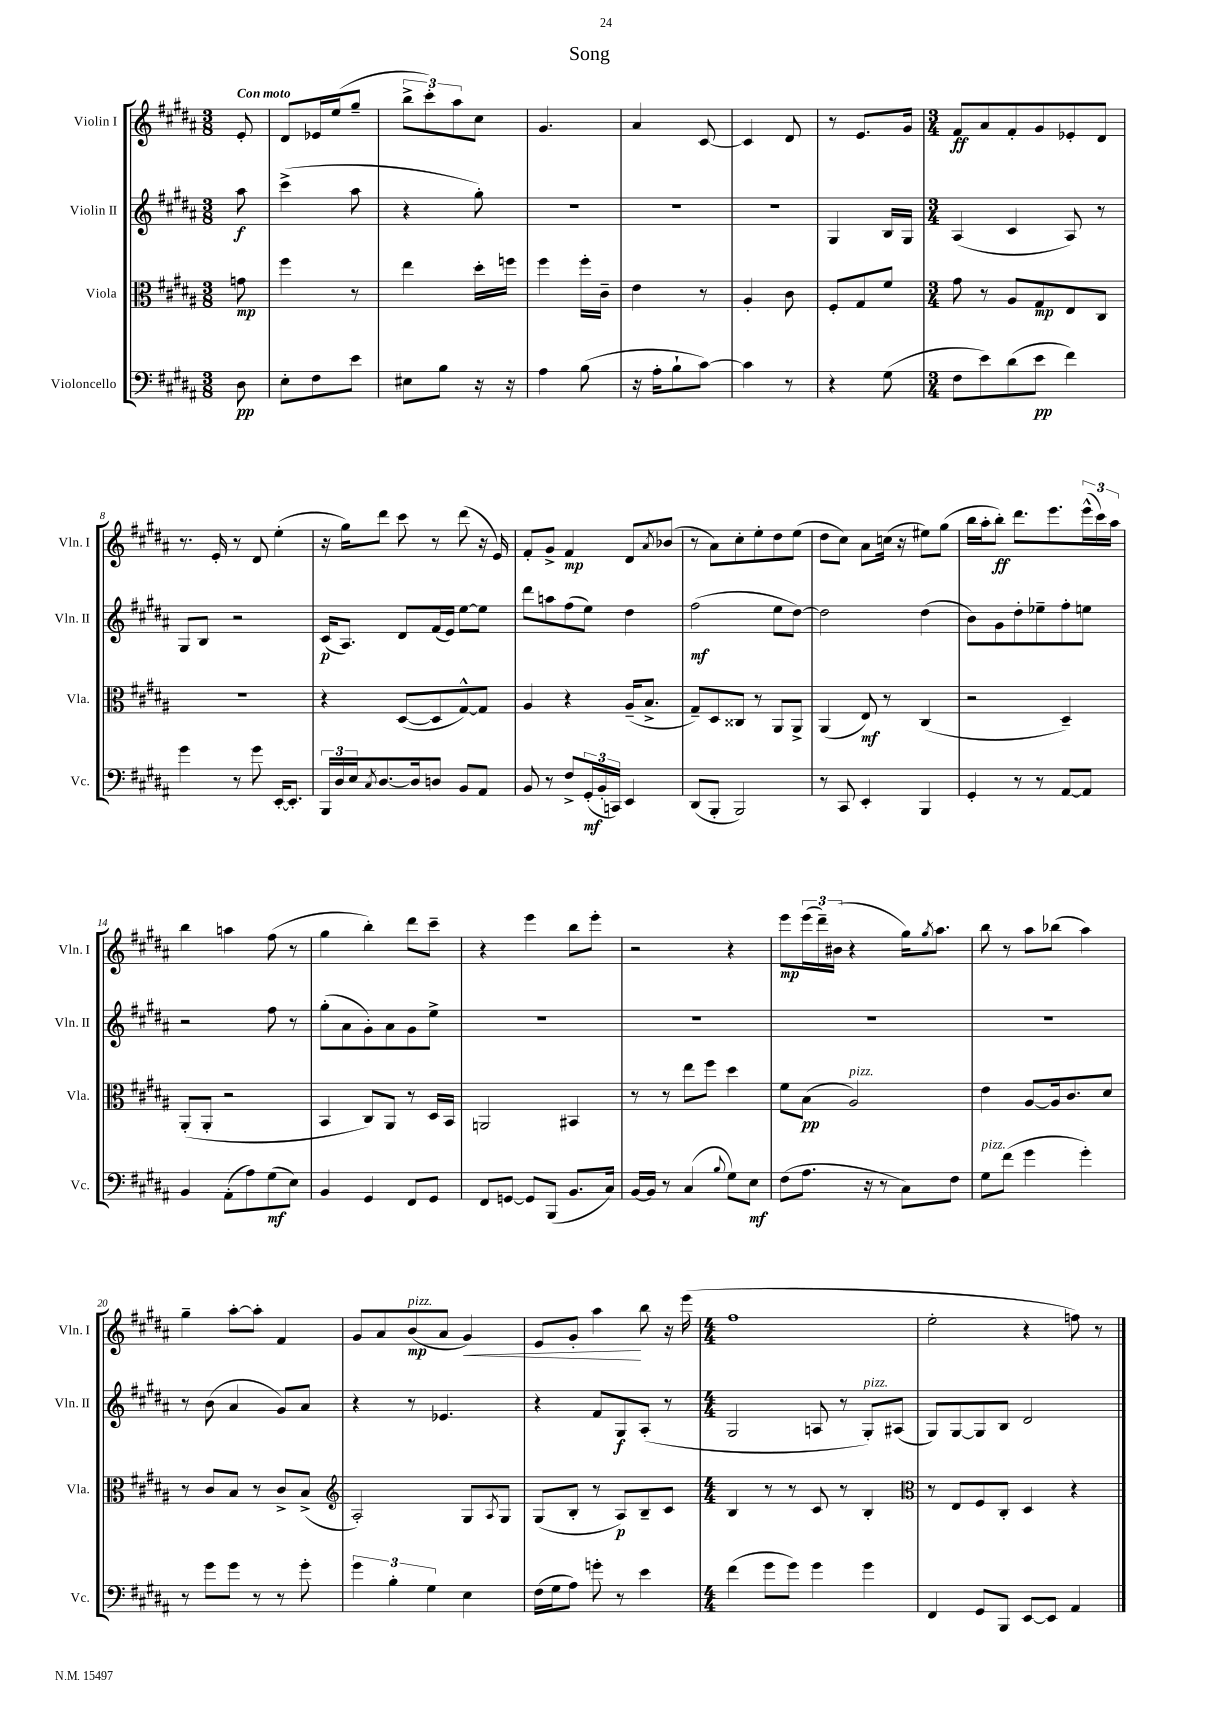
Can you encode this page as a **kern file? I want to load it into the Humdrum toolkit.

**kern	**dynam	**kern	**dynam	**kern	**dynam	**kern	**dynam
*part4	*part4	*part3	*part3	*part2	*part2	*part1	*part1
*staff4	*staff4	*staff3	*staff3	*staff2	*staff2	*staff1	*staff1
*I"Violoncello	*	*I"Viola	*	*I"Violin II	*	*I"Violin I	*
*I'Vc.	*	*I'Vla.	*	*I'Vln. II	*	*I'Vln. I	*
*clefF4	*	*clefC3	*	*clefG2	*	*clefG2	*
*k[f#c#g#d#a#]	*	*k[f#c#g#d#a#]	*	*k[f#c#g#d#a#]	*	*k[f#c#g#d#a#]	*
*M3/8	*	*M3/8	*	*M3/8	*	*M3/8	*
=	=	=	=	=	=	=	=
!	!	!	!	!	!	!LO:TX:a:B:t=Con moto	!
8D#\	pp	8gn\	mp	8aa#\	f	8e'/	.
=1	=1	=1	=1	=1	=1	=1	=1
8E'\L	.	4ff#\	.	(4ccc#^\	.	8d#/L	.
8F#\	.	.	.	.	.	16e-X/L	.
.	.	.	.	.	.	(16ee/J	.
8e\J	.	8r	.	8aa#\	.	8gg#~/J	.
=2	=2	=2	=2	=2	=2	=2	=2
8E#X\L	.	4ee\	.	4r	.	12bb^\L	.
.	.	.	.	.	.	12ccc#'\)	.
8B\J	.	.	.	.	.	.	.
.	.	.	.	.	.	12aa#\	.
16r	.	16dd#'\LL	.	8gg#'\)	.	8cc#\J	.
16r	.	16ffn\JJ	.	.	.	.	.
=3	=3	=3	=3	=3	=3	=3	=3
4A#\	.	4ff#\	.	4.r	.	4.g#/	.
(8B\	.	16ff#'\LL	.	.	.	.	.
.	.	16c#~\JJ	.	.	.	.	.
=4	=4	=4	=4	=4	=4	=4	=4
16r	.	4e\	.	4.r	.	4a#/	.
16A#'\KL	.	.	.	.	.	.	.
8B`\	.	.	.	.	.	.	.
[8c#\J)	.	8r	.	.	.	[8c#/	.
=5	=5	=5	=5	=5	=5	=5	=5
4c#\]	.	4A#'/	.	4.r	.	4c#/]	.
8r	.	8c#\	.	.	.	8d#/	.
=6	=6	=6	=6	=6	=6	=6	=6
4r	.	8F#'/L	.	4G#/	.	8r	.
.	.	8G#/	.	.	.	8.e/L	.
(8G#\	.	8f#/J	.	16B/LL	.	.	.
.	.	.	.	16G#/JJ	.	16g#/Jk	.
=7	=7	=7	=7	=7	=7	=7	=7
*M3/4	*	*M3/4	*	*M3/4	*	*M3/4	*
8F#\L	.	8g#\	.	(4A#/	.	8f#/L	ff
8e\)	.	8r	.	.	.	8a#/	.
(8d#\	.	8A#/L	.	4c#/	.	8f#'/	.
8e\J	pp	8G#/	mp	.	.	8g#/	.
4f#\)	.	8E/	.	8A#/)	.	8e-X'/	.
.	.	8C#/J	.	8r	.	8d#/J	.
!!LO:LB:g=z
=8	=8	=8	=8	=8	=8	=8	=8
4g#\	.	2.r	.	8G#/L	.	8.r	.
.	.	.	.	8B/J	.	.	.
.	.	.	.	.	.	16e'/	.
8r	.	.	.	2r	.	8r	.
8g#\	.	.	.	.	.	8d#/	.
[16EE'/KL	.	.	.	.	.	(4ee'\	.
8.EE'/J]	.	.	.	.	.	.	.
=9	=9	=9	=9	=9	=9	=9	=9
24BBB/LL	.	4r	.	(16c#/KL	p	16r	.
24D#/	.	.	.	.	.	.	.
.	.	.	.	8.A#/J)	.	16gg#\KL)	.
24E/J	.	.	.	.	.	.	.
8qC#/	.	.	.	.	.	.	.
[8.D#/	.	.	.	.	.	8ddd#\J	.
.	.	([8D#/L	.	8d#/L	.	8ccc#\	.
16D#/k]	.	.	.	.	.	.	.
8Dn/J	.	8D#/]	.	(16f#/L	.	8r	.
.	.	.	.	16e/JJ)	.	.	.
8BB/L	.	[8G#^^/)	.	[8ee\L	.	(8ddd#\	.
8AA#/J	.	8G#/J]	.	8ee\J]	.	16r	.
.	.	.	.	.	.	16e/)	.
=10	=10	=10	=10	=10	=10	=10	=10
8BB/	.	4A#/	.	8ddd#\L	.	8f#'/L	.
8r	.	.	.	8aan\	.	8g#^/J	.
8F#^/L	.	4r	.	(8ff#\	.	4f#/	mp
(24GG#'/L	mf	.	.	8ee\J)	.	.	.
24BB'/	.	.	.	.	.	.	.
24CCn/JJ)	.	.	.	.	.	.	.
4EE/	.	(16A#~/KL	.	4dd#\	.	8d#/L	.
.	.	8.B^/J	.	.	.	.	.
.	.	.	.	.	.	8qa#/	.
.	.	.	.	.	.	(8b-X/J	.
=11	=11	=11	=11	=11	=11	=11	=11
(8DD#/L	.	8G#~/L)	.	(2ff#\	mf	8r	.
8BBB'/J	.	8D#/	.	.	.	8a#\L)	.
2BBB/)	.	8C##X/J	.	.	.	8cc#'\	.
.	.	8r	.	.	.	8ee'\	.
.	.	8AA#/L	.	8ee\L	.	8dd#\	.
.	.	8AA#^/J	.	[8dd#\J)	.	(8ee\J	.
=12	=12	=12	=12	=12	=12	=12	=12
8r	.	(4AA#/	.	2dd#\]	.	8dd#\L	.
8CC#/	.	.	.	.	.	8cc#\J)	.
4EE'/	.	8E/)	mf	.	.	8a#\L	.
.	.	8r	.	.	.	(16ccn\Jk	.
.	.	.	.	.	.	16r	.
4BBB/	.	(4C#/	.	(4dd#\	.	8ee#X\L)	.
.	.	.	.	.	.	(8gg#\J	.
=13	=13	=13	=13	=13	=13	=13	=13
4GG#'/	.	2r	.	8b\L)	.	16bb\LL	.
.	.	.	.	.	.	16aa#'\J	.
.	.	.	.	8g#\	.	8bb'\J)	ff
8r	.	.	.	8dd#'\	.	8.ddd#\L	.
8r	.	.	.	8ee-X~\	.	.	.
.	.	.	.	.	.	8.eee\	.
[8AA#/L	.	4D#~/)	.	8ff#'\	.	.	.
8AA#/J]	.	.	.	8een\J	.	(24eee^^\L	.
.	.	.	.	.	.	24ccc#\)	.
.	.	.	.	.	.	24aa#\JJ	.
!!LO:LB:g=z
=14	=14	=14	=14	=14	=14	=14	=14
4BB/	.	(8AA#'/L	.	2r	.	4bb\	.
.	.	8AA#'/J	.	.	.	.	.
(8AA#'\L	.	2r	.	.	.	4aan\	.
8A#\)	.	.	.	.	.	.	.
(8G#\	mf	.	.	8ff#\	.	(8ff#\	.
8E\J)	.	.	.	8r	.	8r	.
=15	=15	=15	=15	=15	=15	=15	=15
4BB/	.	4BB/	.	(8gg#'\L	.	4gg#\	.
.	.	.	.	8a#\	.	.	.
4GG#/	.	8C#/L)	.	8g#'\)	.	4bb'\)	.
.	.	8AA#/J	.	8a#\	.	.	.
8FF#/L	.	8r	.	8g#\	.	8ddd#\L	.
8GG#/J	.	16D#/LL	.	8ee^\J	.	8ccc#~\J	.
.	.	16BB/JJ	.	.	.	.	.
=16	=16	=16	=16	=16	=16	=16	=16
8FF#/L	.	2AAn/	.	2.r	.	4r	.
[8GGn/J	.	.	.	.	.	.	.
8GG/L]	.	.	.	.	.	4eee\	.
(8BBB/J	.	.	.	.	.	.	.
8.BB/L	.	4BB#X/	.	.	.	8bb\L	.
.	.	.	.	.	.	8eee'\J	.
16C#/Jk)	.	.	.	.	.	.	.
=17	=17	=17	=17	=17	=17	=17	=17
[16BB/LL	.	8r	.	2.r	.	2r	.
16BB/JJ]	.	.	.	.	.	.	.
8r	.	8r	.	.	.	.	.
(4C#/	.	8ee\L	.	.	.	.	.
.	.	8ff#\J	.	.	.	.	.
8qqB/	.	.	.	.	.	.	.
8G#\L)	.	4dd#\	.	.	.	4r	.
8E\J	mf	.	.	.	.	.	.
=18	=18	=18	=18	=18	=18	=18	=18
(8F#\L	.	8f#\L	.	2.r	.	8eee\L	mp
8.A#\J	.	(8B\J	pp	.	.	(24eee\L	.
.	.	.	.	.	.	24ddd#~\)	.
.	.	.	.	.	.	(24b#X\JJ	.
!	!	!LO:TX:a:i:t=pizz.	!	!	!	!	!
.	.	2A#/)	.	.	.	4r	.
16r	.	.	.	.	.	.	.
8r	.	.	.	.	.	.	.
8C#\L)	.	.	.	.	.	16gg#\KL)	.
.	.	.	.	.	.	8qgg#/	.
.	.	.	.	.	.	8.aa#\J	.
8F#\J	.	.	.	.	.	.	.
=19	=19	=19	=19	=19	=19	=19	=19
!LO:TX:a:i:t=pizz.	!	!	!	!	!	!	!
8G#\L	.	4e\	.	2.r	.	8bb\	.
(8f#\J	.	.	.	.	.	8r	.
4g#\	.	[8A#/L	.	.	.	8aa#\L	.
.	.	16A#/k]	.	.	.	(8bb-X\J	.
.	.	8.c#/	.	.	.	.	.
4g#'\)	.	.	.	.	.	4aa#\)	.
.	.	8d#/J	.	.	.	.	.
!!LO:LB:g=z
=20	=20	=20	=20	=20	=20	=20	=20
8r	.	8r	.	8r	.	4gg#~\	.
8g#\L	.	8c#/L	.	(8b\	.	.	.
8g#\J	.	8B/J	.	4a#/	.	[8aa#'\L	.
8r	.	8r	.	.	.	8aa#'\J]	.
8r	.	8c#^/L	.	8g#/L)	.	4f#/	.
8g#'\	.	(8B^/J	.	8a#/J	.	.	.
=21	=21	=21	=21	=21	=21	=21	=21
*	*	*clefG2	*	*	*	*	*
6g#\	.	2A#'/)	.	4r	.	8g#/L	.
.	.	.	.	.	.	8a#/	.
6B'\	.	.	.	.	.	.	.
!	!	!	!	!	!	!LO:TX:a:i:t=pizz.	!
.	.	.	.	8r	.	(8b/	mp
6G#\	.	.	.	.	.	.	.
.	.	.	.	4.e-X/	.	8a#/J	.
!	!	!	!	!	!	!	!LO:HP:b
4E\	.	8G#/L	.	.	.	4g#/)	<
.	.	8qA#/	.	.	.	.	.
.	.	8G#/J	.	.	.	.	.
=22	=22	=22	=22	=22	=22	=22	=22
(16F#\LL	.	(8G#/L	.	4r	.	8e/L	.
16G#\J	.	.	.	.	.	.	.
8A#\J)	.	8B'/J	.	.	.	8g#'/J	.
8gn'\	.	8r	.	8f#/L	.	4aa#\	.
8r	.	8A#/L)	p	8G#/	f	.	.
4e\	.	8B~/	.	(8A#'/J	.	8bb\	[
.	.	8c#/J	.	8r	.	16r	.
.	.	.	.	.	.	(16eee\	.
=23	=23	=23	=23	=23	=23	=23	=23
*M4/4	*	*M4/4	*	*M4/4	*	*M4/4	*
(4f#\	.	4B/	.	2G#/	.	1ff#	.
8g#\L	.	8r	.	.	.	.	.
8g#\J)	.	8r	.	.	.	.	.
4g#\	.	8c#/	.	8An/	.	.	.
.	.	8r	.	8r	.	.	.
!	!	!	!	!LO:TX:a:i:t=pizz.	!	!	!
4g#\	.	4B'/	.	8G#'/L)	.	.	.
.	.	.	.	(8A#X/J	.	.	.
=24	=24	=24	=24	=24	=24	=24	=24
*	*	*clefC3	*	*	*	*	*
4FF#/	.	8r	.	8G#/L)	.	2ee'\	.
.	.	8E/L	.	[8G#/	.	.	.
8GG#/L	.	8F#/	.	8G#/]	.	.	.
8BBB/J	.	8C#'/J	.	8B/J	.	.	.
[8EE/L	.	4D#/	.	2d#/	.	4r	.
8EE/J]	.	.	.	.	.	.	.
4AA#/	.	4r	.	.	.	8ffn\)	.
.	.	.	.	.	.	8r	.
==	==	==	==	==	==	==	==
*-	*-	*-	*-	*-	*-	*-	*-
